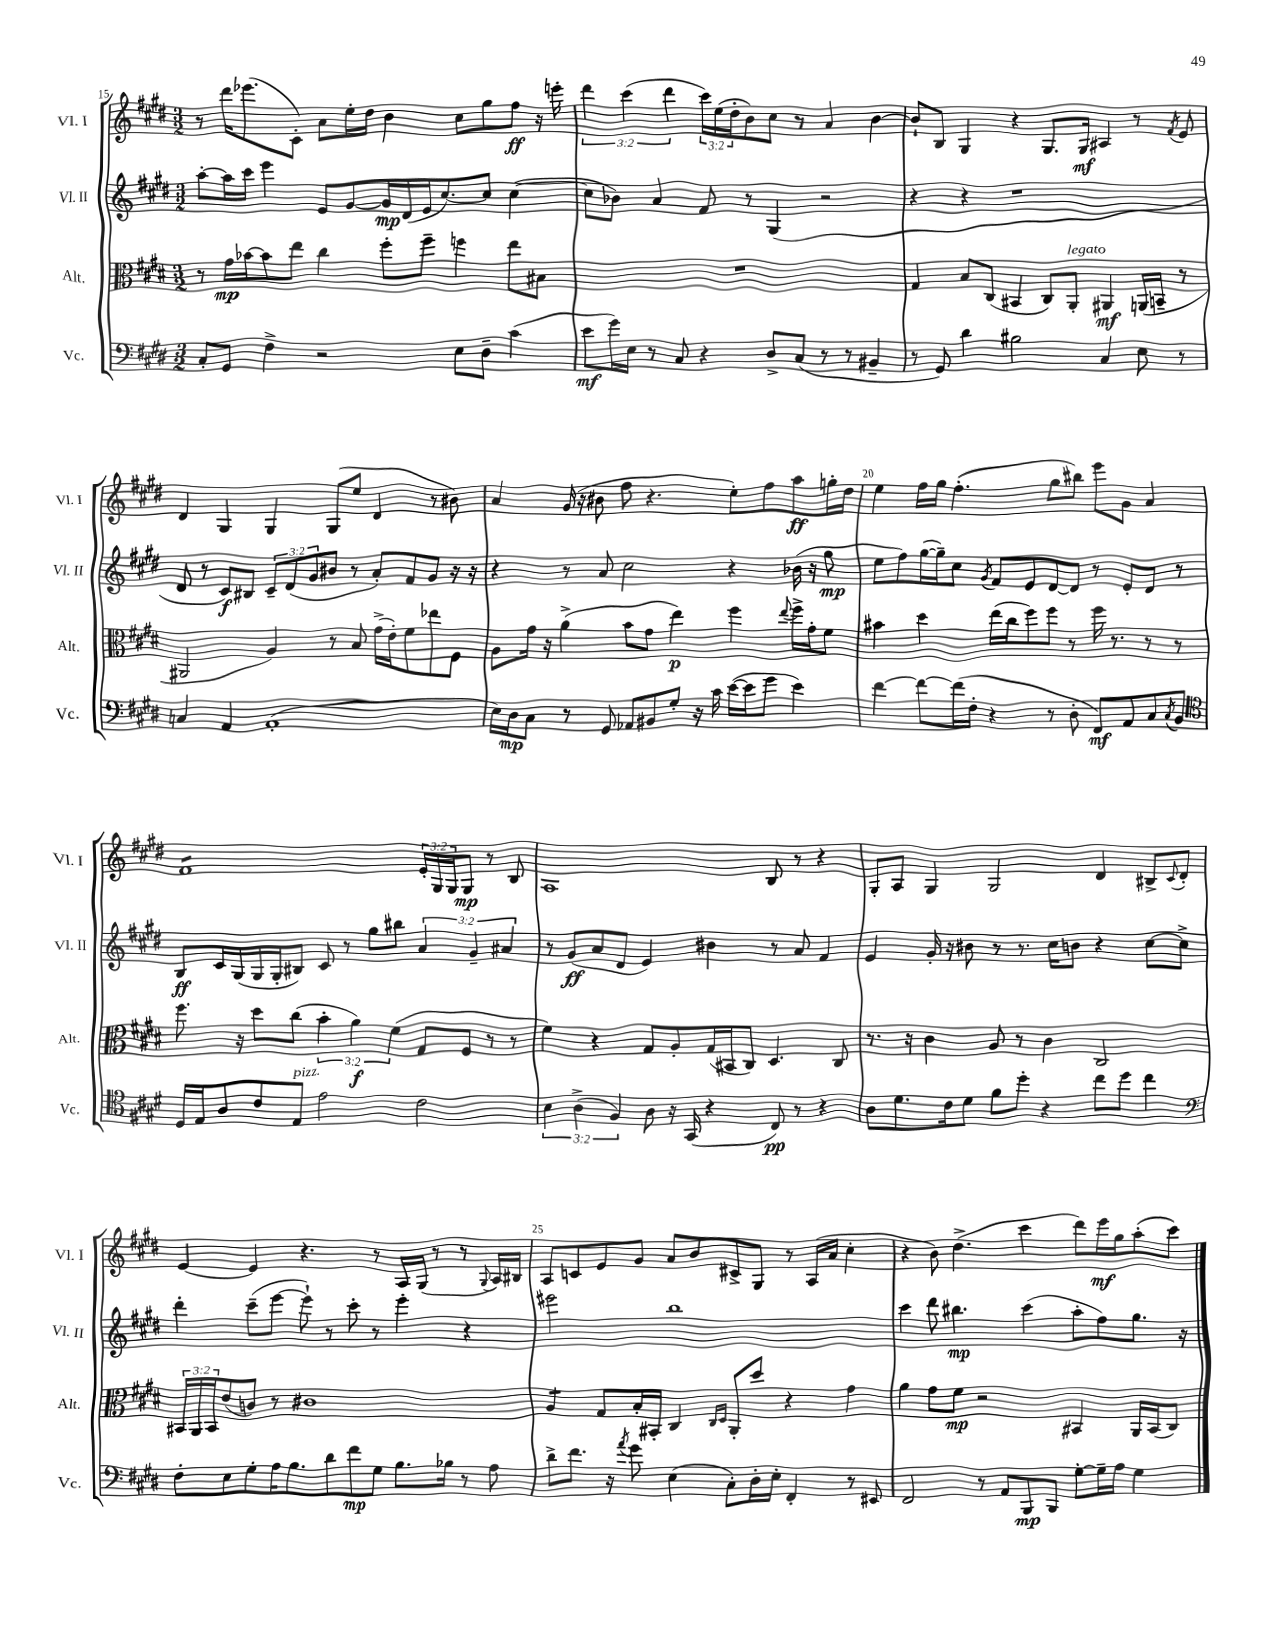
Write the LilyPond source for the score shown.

<<
\new StaffGroup <<
\new Staff = "s0" \with { instrumentName = "Vl. I" shortInstrumentName = "Vl. I" } {
    \clef treble \key e \major \numericTimeSignature \time 3/2 \override Staff.TupletNumber.text = #tuplet-number::calc-fraction-text
    r8 dis'''16 ees'''8.( cis'8-.) a'8 e''16-. dis''16 b'4 cis''8 gis''8 fis''8\ff r16 e'''16-. |
    \tuplet 3/2 { dis'''4 cis'''4( dis'''4 } \tuplet 3/2 { cis'''16) e''16( dis''16-. } b'8) cis''8 r8 a'4 b'4~ |
    b'8-! b8 gis4 r4 gis8. gis16\mf ais4 r8 \acciaccatura { fis'8 } e'8 |
    dis'4 gis4 gis4 gis8( e''8 dis'4 r8 bis'8) |
    a'4 gis'16( r16 bis'8 fis''8 r4. e''8-.) fis''8 a''8\ff g''16-. dis''16 |
    e''4 fis''16 gis''16 fis''4.-.( gis''8 bis''8) e'''8 gis'8 a'4 |
    fis'1:8 \tuplet 3/2 { e'16-. gis16 gis16 } gis8\mp r8 b8 |
    a1 b8 r8 r4 |
    gis8-. a8 gis4 gis2 dis'4 bis8-> \appoggiatura { cis'8 } dis'8-. |
    e'4~ e'4 r4. r8 a16 gis16( r8 r8 \appoggiatura { gis8 } a16) bis16 |
    a8 c'8 e'8 gis'8 a'8 b'8 cis'8-> gis8 r8 a16( a'16 cis''4-. |
    r4 b'8) dis''4.->( cis'''4 dis'''8) e'''16\mf gis''16 a''8-.( cis'''8) \bar "|." |
}
\new Staff = "s1" \with { instrumentName = "Vl. II" shortInstrumentName = "Vl. II" } {
    \clef treble \key e \major \numericTimeSignature \time 3/2 \override Staff.TupletNumber.text = #tuplet-number::calc-fraction-text
    a''8~-. a''16 cis'''16 e'''4 e'8 gis'8~ gis'16\mp dis'16( e'16 cis''8.~) cis''8 cis''4~( |
    cis''8 bes'8) a'4 fis'8 r8 gis4( r2 |
    r4 r4 r1 |
    dis'8 r8 cis'8\f) bis8 \tuplet 3/2 { cis'8-- dis'8( gis'8 } bis'8 r8 a'8-.) fis'8 gis'8 r16 r16 |
    r4 r8 a'8 cis''2 r4 bes'16( r16 gis''8\mp |
    e''8 fis''8) gis''16~( gis''16--) cis''8 \acciaccatura { gis'8 } fis'8 e'8 dis'8~ dis'8 r8 e'8-. dis'8 r8 |
    b8\ff cis'16 gis16( gis16 gis16-. bis8) cis'8 r8 gis''8 bis''8 \tuplet 3/2 { a'4 gis'4-- ais'4 } |
    r8 gis'8\ff( a'8 dis'8 e'4) bis'4 r8 a'8 fis'4 |
    e'4 gis'16-. r16 bis'8 r8 r8. cis''16 b'8 r4 cis''8~ cis''8-> |
    dis'''4-. cis'''8--( e'''8~ e'''8-!) r8 cis'''8-. r8 e'''4-. r4 |
    eis'''2 b''1 |
    cis'''4 dis'''8 bis''4.\mp cis'''4( a''8-. fis''8) gis''8. r16 \bar "|." |
}
\new Staff = "s2" \with { instrumentName = "Alt." shortInstrumentName = "Alt." } {
    \clef alto \key e \major \numericTimeSignature \time 3/2 \override Staff.TupletNumber.text = #tuplet-number::calc-fraction-text
    r8 gis'16\mp bes'16~ bes'8 e''8 cis''4 fis''8-. fis''8-- f''4 e''8 bis8 |
    R1. |
    gis4 b8 cis8( bis,4 cis8) a,8-.^\markup { \italic "legato" } ais,4\mf a,16( b,16-- r8 |
    ais,2 a4) r8 b8 gis'16->( e'16-.) fis'8 ees''8 fis8 |
    a8 gis'16 r16 a'4->( b'8 gis'8 e''4\p) fis''4 \appoggiatura { e''8 } fis''16-> gis'16-. fis'8 |
    bis'4 dis''4 e''16( cis''16 fis''8) fis''8 r8 fis''16 r8. r8 r8 |
    fis''8. r16 dis''8 cis''8( \tuplet 3/2 { b'4-. a'4\f) fis'4( } gis8 fis8 r8 r8 |
    fis'4) r4 gis8 a8-. gis16( bis,16 cis8) dis4. cis8 |
    r8. r16 cis'4 a8 r8 cis'4 cis2 |
    \tuplet 3/2 { bis,16 a,16 bis,16 } e'8( c'8) r8 cis'1 |
    a4:8 gis8 b16-. bis,16-. cis4 \grace { cis16 dis16 } a,8-. dis''8 r4 gis'4 |
    a'4 gis'8 fis'8\mp r2 bis,4 a,16 bis,16( cis8) \bar "|." |
}
\new Staff = "s3" \with { instrumentName = "Vc." shortInstrumentName = "Vc." } {
    \clef bass \key e \major \numericTimeSignature \time 3/2 \override Staff.TupletNumber.text = #tuplet-number::calc-fraction-text
    cis8-. gis,8 fis4-> r2 e8 dis8-- cis'4( |
    e'8\mf gis'16) e16 r8 cis8 r4 dis8-> cis8( r8 r8 bis,4-- |
    r8 gis,8) dis'4 bis2 cis4 e8 r8 |
    c4 a,4 a,1-.( |
    e16) dis16\mp cis8 r8 gis,8 aes,8 bis,8 gis8-. r16 cis'16 e'16~( e'16 gis'8 e'4) |
    fis'4~ fis'8~ fis'16( fis16-. r4 r8 dis8-. fis,8\mf) a,8 cis8 \acciaccatura { cis8 } b,8 |
    \clef tenor dis16 e16 a8 cis'8 e8^\markup { \italic "pizz." } e'2 cis'2 |
    \tuplet 3/2 { b4 a4->( fis4) } a8 r16 gis,16( r4 cis8\pp) r8 r4 |
    a8 dis'8. cis'16 dis'8 fis'8 dis''8-. r4 cis''8 dis''8 cis''4 |
    \clef bass fis8-. e8 gis8-. a16 b8. dis'8 fis'8\mp gis8 b8. bes16 r8 a8 |
    dis'8-> fis'8. r16 \acciaccatura { a'8 } gis'8 e4( cis8-.) dis16-. e16-. fis,4-. r8 eis,8 |
    fis,2 r8 a,8 b,,8\mp b,,8 gis8~-. gis16-- a16 gis4 \bar "|." |
}
>>
>>
\layout { \context { \Score currentBarNumber = #15 \override BarNumber.break-visibility = ##(#f #t #t) barNumberVisibility = #(every-nth-bar-number-visible 5) } }
